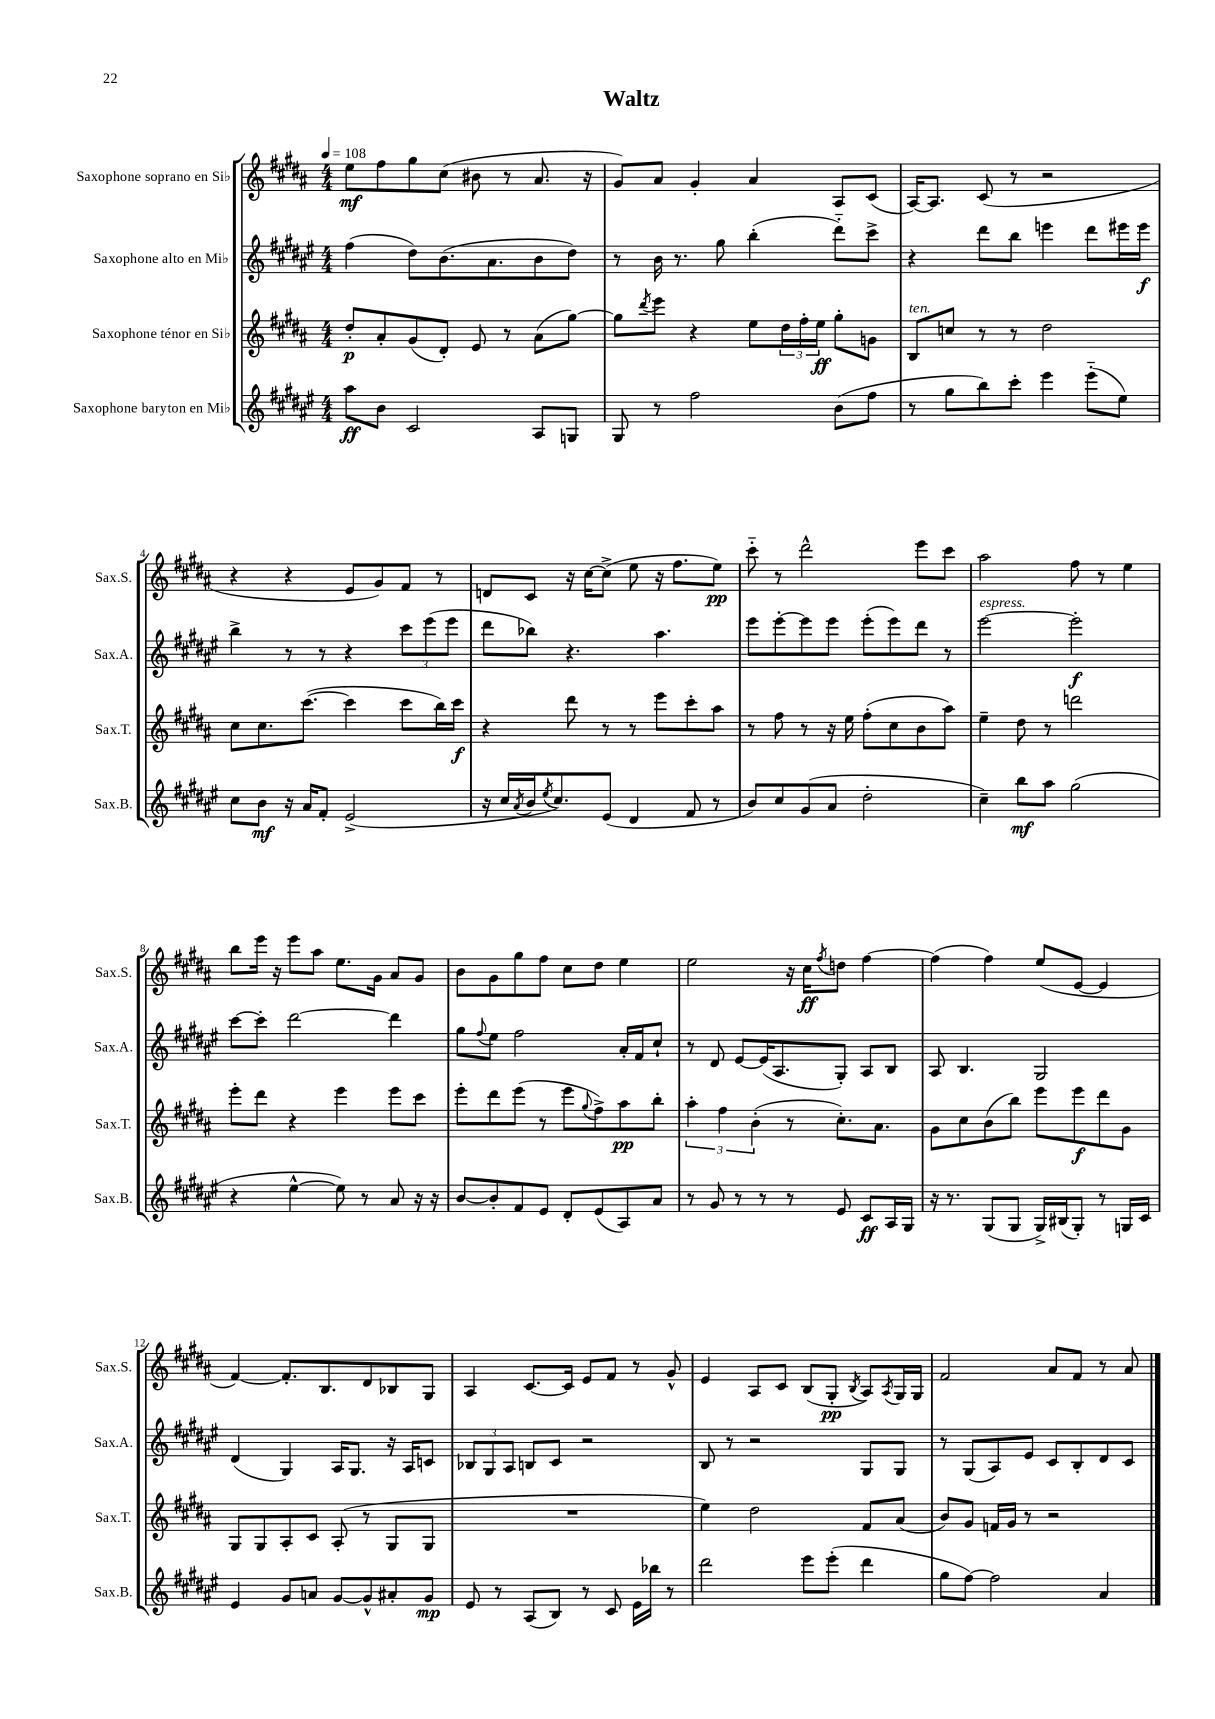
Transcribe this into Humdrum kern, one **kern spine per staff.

**kern	**dynam	**kern	**dynam	**kern	**dynam	**kern	**dynam
*part4	*part4	*part3	*part3	*part2	*part2	*part1	*part1
*staff4	*staff4	*staff3	*staff3	*staff2	*staff2	*staff1	*staff1
*I"Saxophone baryton en Mi♭	*	*I"Saxophone ténor en Si♭	*	*I"Saxophone alto en Mi♭	*	*I"Saxophone soprano en Si♭	*
*I'Sax.B.	*	*I'Sax.T.	*	*I'Sax.A.	*	*I'Sax.S.	*
*clefG2	*	*clefG2	*	*clefG2	*	*clefG2	*
*k[f#c#g#d#a#e#]	*	*k[f#c#g#d#a#]	*	*k[f#c#g#d#a#e#]	*	*k[f#c#g#d#a#]	*
*M4/4	*	*M4/4	*	*M4/4	*	*M4/4	*
*MM108	*	*MM108	*	*MM108	*	*MM108	*
=1	=1	=1	=1	=1	=1	=1	=1
8aa#\L	ff	8dd#'/L	p	(4ff#\	.	8ee\L	mf
8b\J	.	8a#'/	.	.	.	8ff#\	.
2c#/	.	(8g#/	.	8dd#\L)	.	8gg#\	.
.	.	8d#'/J)	.	(8.b\	.	(8cc#\J	.
.	.	8e/	.	.	.	8b#X\	.
.	.	.	.	8.a#\	.	.	.
.	.	8r	.	.	.	8r	.
8A#/L	.	(8a#\L	.	8b\	.	8.a#/	.
8Gn/J	.	[8gg#\J)	.	8dd#\J)	.	.	.
.	.	.	.	.	.	16r	.
=2	=2	=2	=2	=2	=2	=2	=2
8G#/	.	8gg#\L]	.	8r	.	8g#/L)	.
.	.	8qddd#/	.	.	.	.	.
8r	.	8eee\J	.	16b\	.	8a#/J	.
.	.	.	.	8.r	.	.	.
2ff#\	.	4r	.	.	.	4g#'/	.
.	.	.	.	8gg#\	.	.	.
.	.	8ee\L	.	(4bb'\	.	4a#/	.
.	.	24dd#\L	.	.	.	.	.
.	.	24ff#'\	.	.	.	.	.
.	.	24ee\JJ	ff	.	.	.	.
(8b\L	.	8gg#'\L	.	8ddd#\L)	.	8A#/L	.
8ff#\J	.	8gn\J	.	8ccc#^\J	.	(8c#/J	.
=3	=3	=3	=3	=3	=3	=3	=3
!	!	!LO:TX:a:i:t=ten.	!	!	!	!	!
8r	.	8B/L	.	4r	.	[16A#/KL)	.
.	.	.	.	.	.	8.A#/J]	.
8gg#\L	.	8ccn/J	.	.	.	.	.
8bb\)	.	8r	.	8ddd#\L	.	(8c#/	.
8ccc#'\J	.	8r	.	8bb\J	.	8r	.
4eee#\	.	2dd#\	.	4eeen\	.	2r	.
(8eee#\L	.	.	.	8ddd#\L	.	.	.
8ee#\J)	.	.	.	16eee#X\L	.	.	.
.	.	.	.	16eee#\JJ	f	.	.
!!LO:LB:g=z
=4	=4	=4	=4	=4	=4	=4	=4
8cc#\L	.	8cc#\L	.	4bb^\	.	4r	.
8b\J	mf	8.cc#\	.	.	.	.	.
16r	.	.	.	8r	.	4r	.
16a#/KL	.	([8.ccc#\J	.	.	.	.	.
8f#'/J	.	.	.	8r	.	.	.
(2e#^/	.	4ccc#\]	.	4r	.	8e/L	.
.	.	.	.	.	.	8g#/)	.
.	.	8ccc#\L	.	12ccc#\L	.	8f#/J	.
.	.	.	.	(12eee#\	.	.	.
.	.	16bb\L)	.	.	.	8r	.
.	.	.	.	12eee#\J	.	.	.
.	.	16ccc#\JJ	f	.	.	.	.
=5	=5	=5	=5	=5	=5	=5	=5
16r	.	4r	.	8ddd#\L	.	8dn/L	.
16cc#/LL	.	.	.	.	.	.	.
8qa#/	.	.	.	.	.	.	.
16b/J	.	.	.	8bb-X\J)	.	8c#/J	.
8qee#/	.	.	.	.	.	.	.
8.cc#/)	.	.	.	.	.	.	.
.	.	8ddd#\	.	4.r	.	16r	.
.	.	.	.	.	.	[16cc#\KL	.
(8e#/J	.	8r	.	.	.	(8cc#^\J]	.
4d#/	.	8r	.	.	.	8ee\	.
.	.	8eee\L	.	4.aa#\	.	16r	.
.	.	.	.	.	.	8.ff#\L	.
8f#/	.	8ccc#'\	.	.	.	.	.
8r	.	8aa#\J	.	.	.	8ee\J)	pp
=6	=6	=6	=6	=6	=6	=6	=6
8b/L)	.	8r	.	8eee#\L	.	8ccc#\	.
8cc#/	.	8ff#\	.	[8eee#'\	.	8r	.
(8g#/	.	8r	.	8eee#\]	.	2ddd#^^\	.
8a#/J	.	16r	.	8eee#\J	.	.	.
.	.	16ee\	.	.	.	.	.
2dd#'\	.	(8ff#'\L	.	(8eee#'\L	.	.	.
.	.	8cc#\	.	8eee#\)	.	.	.
.	.	8b\	.	8ddd#\J	.	8eee\L	.
.	.	8aa#\J)	.	8r	.	8ccc#\J	.
=7	=7	=7	=7	=7	=7	=7	=7
!	!	!	!	!LO:TX:a:i:t=espress.	!	!	!
4cc#~\)	.	4ee~\	.	[2eee#\	.	2aa#\	.
8bb\L	mf	8dd#\	.	.	.	.	.
8aa#\J	.	8r	.	.	.	.	.
(2gg#\	.	2dddn\	.	2eee#'\]	f	8ff#\	.
.	.	.	.	.	.	8r	.
.	.	.	.	.	.	4ee\	.
!!LO:LB:g=z
=8	=8	=8	=8	=8	=8	=8	=8
4r	.	8eee'\L	.	[8ccc#\L	.	8bb\L	.
.	.	8ddd#\J	.	8ccc#'\J]	.	16eee\Jk	.
.	.	.	.	.	.	16r	.
[4ee#^^\	.	4r	.	[2ddd#\	.	8eee\L	.
.	.	.	.	.	.	8aa#\J	.
8ee#\])	.	4eee\	.	.	.	8.ee\L	.
8r	.	.	.	.	.	.	.
.	.	.	.	.	.	16g#\Jk	.
8a#/	.	8eee\L	.	4ddd#\]	.	8a#/L	.
16r	.	8ccc#\J	.	.	.	8g#/J	.
16r	.	.	.	.	.	.	.
=9	=9	=9	=9	=9	=9	=9	=9
[8b/L	.	8eee'\L	.	8gg#\L	.	8b\L	.
.	.	.	.	8qqff#/	.	.	.
8b'/]	.	8ddd#\	.	8ee#\J	.	8g#\	.
8f#/	.	(8eee\J	.	2ff#\	.	8gg#\	.
8e#/J	.	8r	.	.	.	8ff#\J	.
8d#'/L	.	8eee\L	.	.	.	8cc#\L	.
.	.	8qqgg#/	.	.	.	.	.
(8e#/	.	8ff#^\)	.	.	.	8dd#\J	.
8A#/)	.	8aa#\	pp	16a#'/LL	.	4ee\	.
.	.	.	.	16f#/J	.	.	.
8a#/J	.	8bb'\J	.	8cc#`/J	.	.	.
=10	=10	=10	=10	=10	=10	=10	=10
8r	.	6aa#'\	.	8r	.	2ee\	.
8g#/	.	.	.	8d#/	.	.	.
.	.	6ff#\	.	.	.	.	.
8r	.	.	.	[8e#/L	.	.	.
.	.	(6b'\	.	.	.	.	.
8r	.	.	.	(16e#/K]	.	.	.
.	.	.	.	8.A#/	.	.	.
8r	.	8r	.	.	.	16r	.
.	.	.	.	.	.	16cc#\KL	ff
.	.	.	.	.	.	8qff#/	.
8e#/	.	8.cc#'\L)	.	8G#'/J)	.	8ddn\J	.
8c#/L	ff	.	.	8A#/L	.	[4ff#\	.
.	.	8.a#\J	.	.	.	.	.
16A#/L	.	.	.	8B/J	.	.	.
16G#/JJ	.	.	.	.	.	.	.
=11	=11	=11	=11	=11	=11	=11	=11
16r	.	8g#\L	.	8A#/	.	(4ff#\]	.
8.r	.	.	.	.	.	.	.
.	.	8cc#\	.	4.B/	.	.	.
(8G#/L	.	(8b\	.	.	.	4ff#\)	.
8G#/J	.	8bb\J)	.	.	.	.	.
16G#^/LL)	.	8eee\L	.	2G#/	.	(8ee/L	.
(16B#X/J	.	.	.	.	.	.	.
8G#'/J)	.	8eee\	f	.	.	[8e/J	.
8r	.	8ddd#\	.	.	.	4e/]	.
16Gn/LL	.	8g#\J	.	.	.	.	.
16c#/JJ	.	.	.	.	.	.	.
!!LO:LB:g=z
=12	=12	=12	=12	=12	=12	=12	=12
4e#/	.	8G#/L	.	(4d#/	.	[4f#/)	.
.	.	8G#/	.	.	.	.	.
8g#/L	.	8A#'/	.	4G#/)	.	8.f#'/L]	.
8an/J	.	8c#/J	.	.	.	.	.
.	.	.	.	.	.	8.B/	.
[8g#/L	.	(8A#'/	.	16A#/KL	.	.	.
.	.	.	.	8.G#/J	.	.	.
8g#^^/]	.	8r	.	.	.	8d#/	.
8a#X'/	.	8G#/L	.	16r	.	8B-X/	.
.	.	.	.	16A#/KL	.	.	.
8g#/J	mp	8G#/J	.	8cn/J	.	8G#/J	.
=13	=13	=13	=13	=13	=13	=13	=13
8e#/	.	1r	.	12B-X/L	.	4A#/	.
.	.	.	.	12G#/	.	.	.
8r	.	.	.	.	.	.	.
.	.	.	.	12A#/J	.	.	.
(8A#/L	.	.	.	8Bn/L	.	[8.c#/L	.
8B/J)	.	.	.	8c#/J	.	.	.
.	.	.	.	.	.	16c#/Jk]	.
8r	.	.	.	2r	.	8e/L	.
8c#/	.	.	.	.	.	8f#/J	.
16e#\LL	.	.	.	.	.	8r	.
16bb-X\JJ	.	.	.	.	.	.	.
8r	.	.	.	.	.	8g#^^/	.
=14	=14	=14	=14	=14	=14	=14	=14
2ddd#\	.	4ee\)	.	8B/	.	4e/	.
.	.	.	.	8r	.	.	.
.	.	2dd#\	.	2r	.	8A#/L	.
.	.	.	.	.	.	8c#/J	.
8eee#\L	.	.	.	.	.	(8B/L	.
(8eee#'\J	.	.	.	.	.	8G#'/J	pp
.	.	.	.	.	.	8qB/	.
4ddd#\	.	8f#/L	.	8G#/L	.	8A#/L)	.
.	.	.	.	.	.	8qA#/	.
.	.	(8a#/J	.	8G#/J	.	16G#/L	.
.	.	.	.	.	.	16G#/JJ	.
=15	=15	=15	=15	=15	=15	=15	=15
8gg#\L	.	8b/L)	.	8r	.	2f#/	.
[8ff#\J)	.	8g#/J	.	(8G#/L	.	.	.
2ff#\]	.	16fn/LL	.	8A#/)	.	.	.
.	.	16g#/JJ	.	.	.	.	.
.	.	8r	.	8e#/J	.	.	.
.	.	2r	.	8c#/L	.	8a#/L	.
.	.	.	.	8B'/	.	8f#/J	.
4a#/	.	.	.	8d#/	.	8r	.
.	.	.	.	8c#/J	.	8a#/	.
==	==	==	==	==	==	==	==
*-	*-	*-	*-	*-	*-	*-	*-
